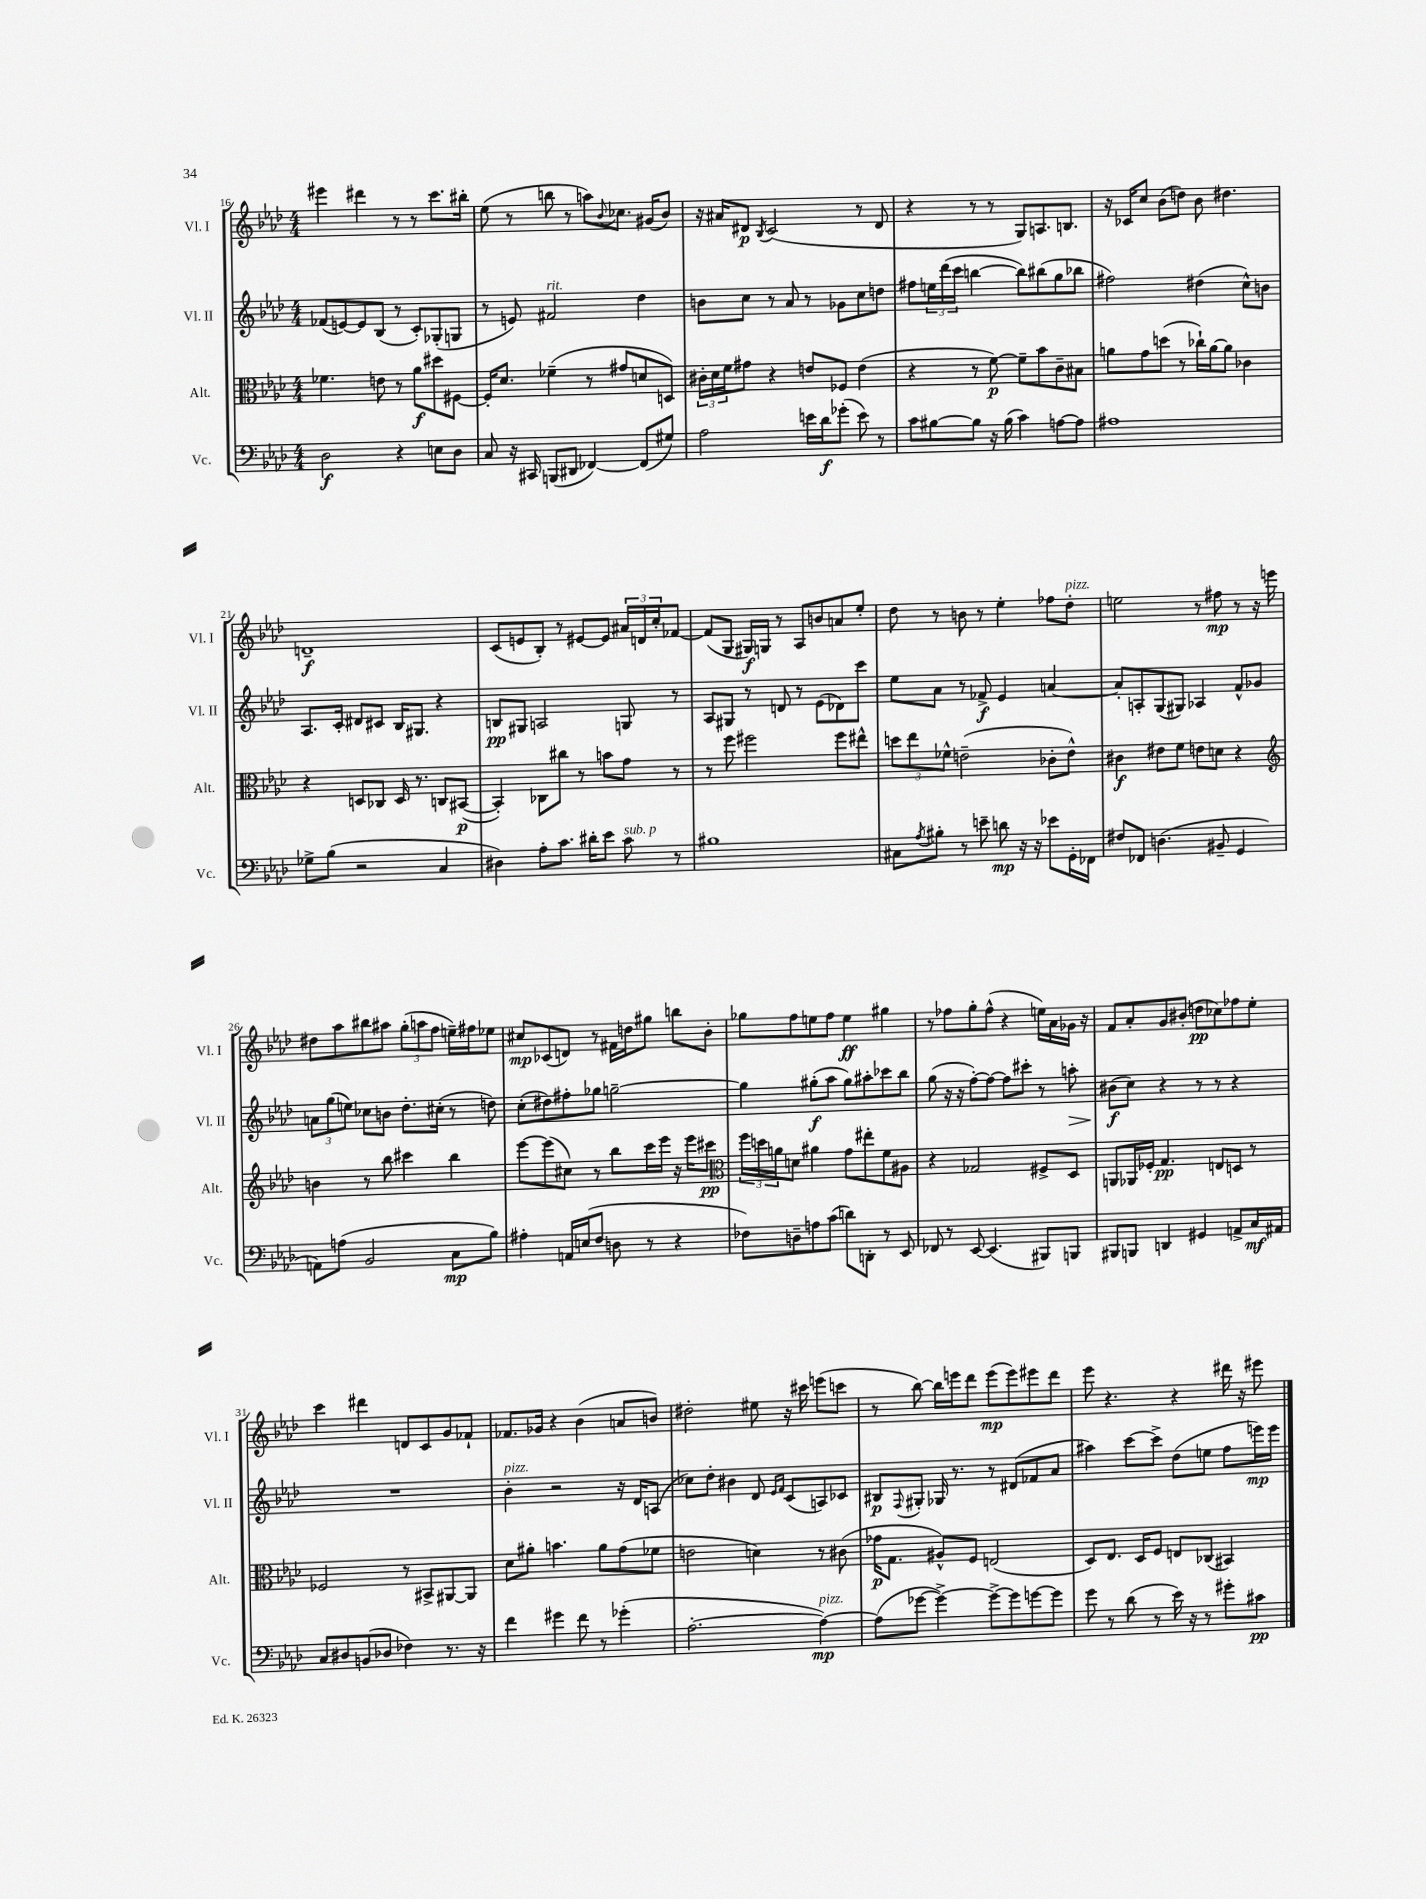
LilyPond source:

<<
\new StaffGroup <<
\new Staff = "s0" \with { instrumentName = "Vl. I" shortInstrumentName = "Vl. I" } {
    \clef treble \key aes \major \numericTimeSignature \time 4/4
    eis'''4 dis'''4 r8 r8 c'''8. bis''16-. |
    ees''8( r8 b''8 r8 a''8) \appoggiatura { bes'8 } ces''8. gis'16( bes'8) |
    r16 ais'16 dis'8\p \acciaccatura { bes8 } c'2( r8 dis'8 |
    r4 r8 r8 g8) a8. b8. |
    r16 ces'16 c''8 bes'8( d''8) bes'8 dis''4. |
    d'1--\f |
    c'8( e'8 bes8-.) r8 eis'8~ eis'8 \tuplet 3/2 { ais'16 d'16 c''16-. } fes'8~ |
    fes'8( g8 gis16\f) g16 r8 aes8 b'8 a'8 ees''8-. |
    des''8 r8 b'8 r8 ees''4-. fes''8 des''8-.^\markup { \italic "pizz." } |
    e''2 r8 fis''8\mp r8 r16 e'''16 |
    dis''8 aes''8 bis''8 ais''8 \tuplet 3/2 { g''8-.( a''8 f''8 } e''16--) fis''16 ees''8 |
    cis''8\mp ces'8( d'8) r8 fis'16 d''16 gis''8 b''8 bes'8-. |
    ges''8 f''8 e''8 f''8 e''4\ff gis''4 |
    r8 fes''8 g''8-. fes''8-^( r4 e''16) aes'16 ges'16 r16 |
    f'8 aes'8-. g'8 bis'8-.( d''8\pp ces''8) fes''8 ees''8-. |
    c'''4 dis'''4 d'8 c'8 g'8 fes'8-! |
    fes'8. ges'16 r4 bes'4( a'8 b'8) |
    dis''2-. eis''8 r16 cis'''16 e'''8( c'''8 |
    r8 bes''8~) bes''16 e'''16 des'''8 e'''8\mp( e'''8) eis'''8 des'''8 |
    ees'''8 r4. r4 dis'''16 r16 eis'''8 \bar "|." |
}
\new Staff = "s1" \with { instrumentName = "Vl. II" shortInstrumentName = "Vl. II" } {
    \clef treble \key aes \major \numericTimeSignature \time 4/4
    fes'8( e'8~) e'8 bes8( r8 c'8-.) ges8-.( g8 |
    r8 e'8) fis'2^\markup { \italic "rit." } des''4 |
    b'8 c''8 r8 aes'8 r8 ges'8 c''8 d''8 |
    fis''8 \tuplet 3/2 { e''16 des'''16( c'''16 } b''4~ b''8) bis''8( g''8 bes''8 |
    fis''2) dis''4( c''8-^) b'8 |
    aes8. c'16-. dis'8 cis'8 bes16 gis8. r4 |
    b8\pp gis8 a2 g8 r8 |
    aes8 gis8 r8 d'8 r8 ees'8( des'8) c'''8 |
    ees''8 aes'8 r8 fes'8->\f ees'4 a'4~ |
    a'8-. a8-. g8( gis8) aes4 f'8-^ ges'8 |
    \tuplet 3/2 { a'8 g''8( e''8) } ces''8 b'8 des''8.-. cis''16-.( r8 d''8) |
    c''8-.( dis''8) fis''8-. ges''8 g''2~-- |
    g''4 gis''8-.\f( aes''8 gis''8) ais''8-. ces'''8 bes''8 |
    g''8( r16 r16 f''8~-.) f''8~ f''8 cis'''8-. r8 a''8-.\> |
    bis'8\f\!( c''8) r4 r8 r8 r4 |
    R1 |
    bes'4-.^\markup { \italic "pizz." } r2 r16 des'16 a8( |
    ces''8) des''8-. bis'4 des'8 \grace { ees'16 f'16 } c'8( a8) ces'8 |
    bis8\p \appoggiatura { f8 } gis8-. ges16 r8. r8 dis'8( fes'8 aes'8 |
    ais''4) c'''8~ c'''8-> des''8( e''8 f''8 e'''16\mp) e'''16 \bar "|." |
}
\new Staff = "s2" \with { instrumentName = "Alt." shortInstrumentName = "Alt." } {
    \clef alto \key aes \major \numericTimeSignature \time 4/4
    fes'4. e'8 r8 aes'8\f dis''8 fis8~ |
    fis16-. des'8. fes'4--( r8 gis'8 d'8 d8) |
    \tuplet 3/2 { cis'16-. des'16 f'16 } gis'8 r4 e'8 fes8 e'4( |
    r4 r8 f'8~\p) f'8-- bes'8 c'8-- bis8 |
    a'8 g'8 d''8( r8 ces''16-!) a'16~ a'8 ces'4 |
    r4 d8 ces8 d16 r8. c8 bis,8~\p( |
    bis,4-.) ces8 cis''8 r8 b'8 g'8 r8 |
    r8 f''8 fis''2 fis''8 eis''8-^ |
    \tuplet 3/2 { d''8 ees''8 fes'8-^ } e'2--( ces'8-. e'8-^) |
    cis'4\f eis'8 f'8 e'8 d'8 r4 |
    \clef treble b'4 r8 bes''8 cis'''4 bes''4 |
    ees'''8~ ees'''8( cis''8) r8 bes''8 c'''16 ees'''16 r16 ees'''16 cis'''8\pp |
    \clef alto \tuplet 3/2 { f''16 d''16 a'16 } d'8 ais'4 g'8 eis''8-. f'8 ais8 |
    r4 ges2 fis8-> des8 |
    a,8 aes,16 fes16-. g4.\pp e8 d8 r8 |
    fes2 r8 bis,8-> ais,8~ ais,8 |
    des'8 ais'8-. b'4. ais'8 g'8( fes'8 |
    e'2 d'4) r8 cis'8( |
    ges'16\p g8. ais8-^) f8 e2( |
    des8) ees8. des16 f8 e8 ces8( bis,4) \bar "|." |
}
\new Staff = "s3" \with { instrumentName = "Vc." shortInstrumentName = "Vc." } {
    \clef bass \key aes \major \numericTimeSignature \time 4/4
    des2\f r4 e8 des8 |
    c8 r16 cis,16 b,,8( dis,8 fes,4~) fes,8( gis8) |
    aes2 e'16 des'16\f ges'8-.( e'8) r8 |
    c'8 bis8~ bis8 r16 bis16( c'4) a8~ a8 |
    ais1 |
    ges8-> bes8( r2 c4 |
    dis4) aes8-. c'8. dis'16-. ees'8 c'8^\markup { \italic "sub. p" } r8 |
    bis1 |
    cis8 \acciaccatura { aes8 } bis8-. r8 e'8-- d'8\mp r16 r16 ees'8 g,16-. fes,16 |
    fis8 fes,8 d4.( bis,8-- g,4 |
    a,8) a8( bes,2 c8\mp bes8) |
    ais4-. a,16 e16( f8 d8 r8 r4 |
    fes8) d8-- a8 c'8( d'8) d,8-. r8 ees,8 |
    fes,8 r8 ees,8~ ees,4.( bis,,8) b,,8 |
    bis,,8 b,,8 d,4 gis,4 a,8-> c16\mf ais,16 |
    c8 dis8 b,8( des8 fes4) r8. r16 |
    f'4 gis'4 f'8 r8 ges'4-.( |
    aes2.~-. aes4~\mp^\markup { \italic "pizz." }) |
    aes8( ges'8~ ges'4~->) ges'8~-> ges'8 g'8~ g'8 |
    g'8 r8 des'8( r8 ees'16) r16 r8 gis'8-. cis'8\pp \bar "|." |
}
>>
>>
\layout { \context { \Score currentBarNumber = #16 } }
